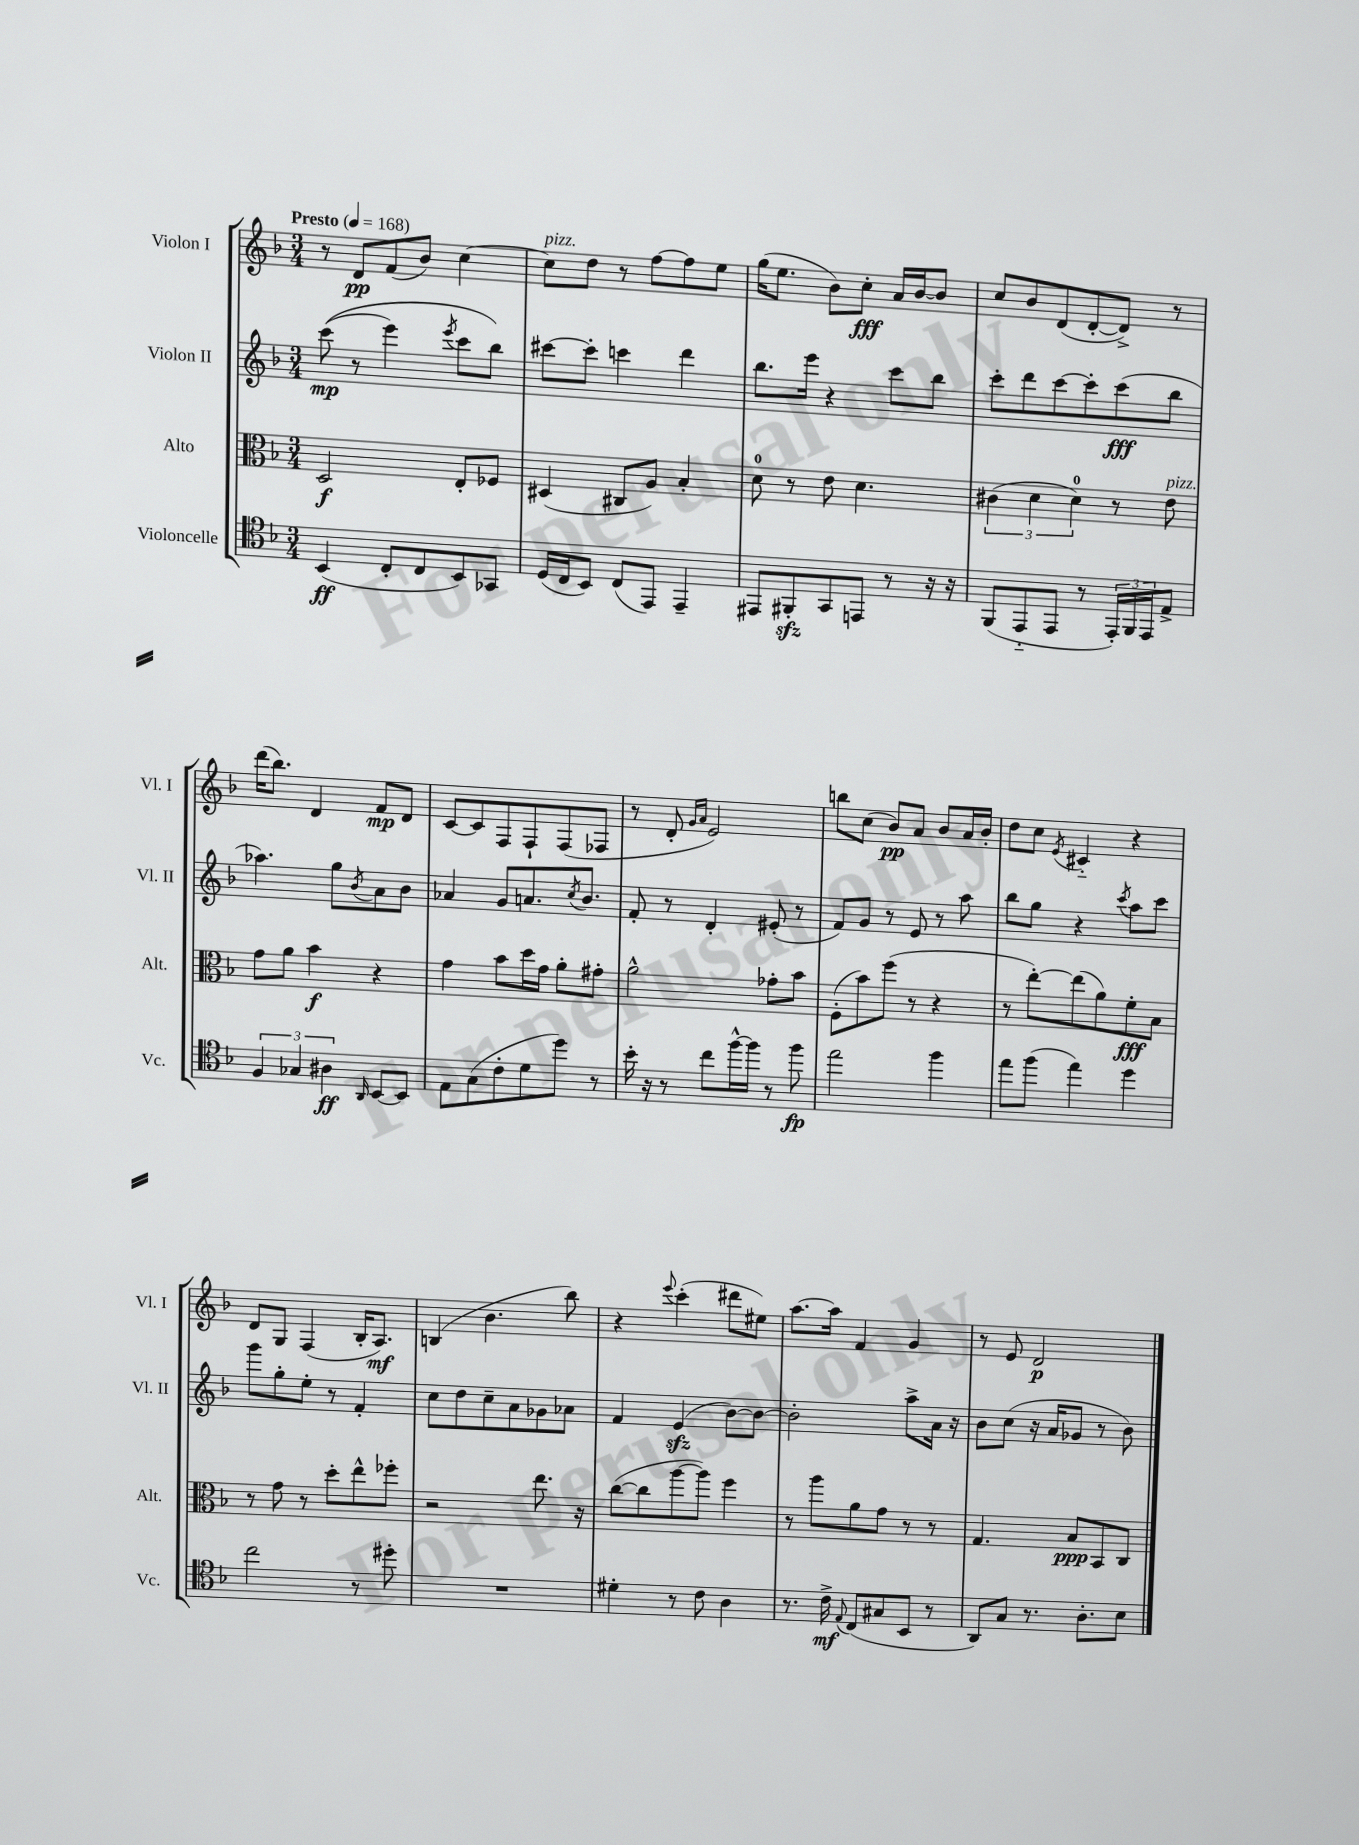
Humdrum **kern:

**kern	**dynam	**kern	**dynam	**kern	**dynam	**kern	**dynam
*part4	*part4	*part3	*part3	*part2	*part2	*part1	*part1
*staff4	*staff4	*staff3	*staff3	*staff2	*staff2	*staff1	*staff1
*I"Violoncelle	*	*I"Alto	*	*I"Violon II	*	*I"Violon I	*
*I'Vc.	*	*I'Alt.	*	*I'Vl. II	*	*I'Vl. I	*
*clefC4	*	*clefC3	*	*clefG2	*	*clefG2	*
*k[b-]	*	*k[b-]	*	*k[b-]	*	*k[b-]	*
*M3/4	*	*M3/4	*	*M3/4	*	*M3/4	*
*MM168	*	*MM168	*	*MM168	*	*MM168	*
=1	=1	=1	=1	=1	=1	=1	=1
!	!	!	!	!	!	!LO:TX:a:B:t=Presto	!
(4BB-/	ff	2D/	f	((8ccc\	mp	8r	.
.	.	.	.	8r	.	8d/L	pp
8C'/L	.	.	.	4eee\)	.	(8f/	.
8C/	.	.	.	.	.	8b-/J)	.
.	.	.	.	8qeee/	.	.	.
8BB-/)	.	8E'/L	.	8ccc\L	.	[4cc\	.
8GG-X/J	.	8F-X/J	.	8bb-\J)	.	.	.
=2	=2	=2	=2	=2	=2	=2	=2
!	!	!	!	!	!	!LO:TX:a:i:t=pizz.	!
(16D/LL	.	(4D#X/	.	[8ccc#X\L	.	8cc\L]	.
16C/J	.	.	.	.	.	.	.
8BB-/J)	.	.	.	8ccc#'\J]	.	8dd\J	.
(8C/L	.	8C#X/L	.	4cccn\	.	8r	.
8EE/J)	.	8A/J)	.	.	.	[8ff\L	.
4EE~/	.	4B-'/	.	4ddd\	.	8ff\]	.
.	.	.	.	.	.	8ee\J	.
=3	=3	=3	=3	=3	=3	=3	=3
8EE#X/L	.	8d\	.	8.bb-\L	.	(16gg\KL	.
.	.	.	.	.	.	8.ee\J	.
8FF#Xzz'/	.	8r	.	.	.	.	.
.	.	.	.	16eee\Jk	.	.	.
8GG/	.	8e\	.	4r	.	8b-\L)	.
8EEn/J	.	4.d\	.	.	.	8cc'\J	fff
8r	.	.	.	8ccc\L	.	16a/LL	.
.	.	.	.	.	.	[16b-/J	.
16r	.	.	.	8bb-\J	.	8b-/J]	.
16r	.	.	.	.	.	.	.
=4	=4	=4	=4	=4	=4	=4	=4
(8FF/L	.	(6c#X\	.	8ccc'\L	.	8cc/L	.
8EE/	.	.	.	8ddd\	.	8b-/	.
.	.	6d\	.	.	.	.	.
8EE/J	.	.	.	[8ccc\	.	(8d/	.
.	.	6d\)	.	.	.	.	.
8r	.	.	.	8ccc'\]	.	[8d'/	.
24EE'/LL)	.	8r	.	(8ccc\	fff	8d^/J])	.
24FF/	.	.	.	.	.	.	.
24EE/J	.	.	.	.	.	.	.
!	!	!LO:TX:a:i:t=pizz.	!	!	!	!	!
8E^/J	.	8e\	.	8bb-\J	.	8r	.
!!LO:LB:g=z
=5	=5	=5	=5	=5	=5	=5	=5
6F/	.	8g\L	.	4.aa-X\)	.	(16ddd\KL	.
.	.	.	.	.	.	8.bb-\J)	.
.	.	8a\J	.	.	.	.	.
6G-X/	.	.	.	.	.	.	.
.	.	4b-\	f	.	.	4d/	.
6A#X\	ff	.	.	.	.	.	.
.	.	.	.	8gg\L	.	.	.
16qqAA/	.	.	.	8qb-/	.	.	.
[8BB-/L	.	4r	.	8a\	.	8f/L	mp
8BB-/J]	.	.	.	8b-\J	.	8d/J	.
=6	=6	=6	=6	=6	=6	=6	=6
8E\L	.	4g\	.	4a-X/	.	[8c/L	.
(8G\	.	.	.	.	.	8c/]	.
8c'\	.	8b-\L	.	8g/L	.	8F/	.
8d\	.	16dd\L	.	8.an/	.	8F`/	.
.	.	16g\JJ	.	.	.	.	.
8dd\J)	.	8a'\L	.	.	.	(8F/	.
.	.	.	.	8qcc/	.	.	.
.	.	.	.	8.b-/J	.	.	.
8r	.	8g#X'\J	.	.	.	8F-X/J	.
=7	=7	=7	=7	=7	=7	=7	=7
16b-'\	.	2a^^\	.	8f'/	.	8r	.
16r	.	.	.	.	.	.	.
8r	.	.	.	8r	.	8d'/	.
.	.	.	.	.	.	16qqg/LL	.
.	.	.	.	.	.	16qqa/JJ	.
8cc\L	.	.	.	4d'/	.	2e/)	.
[16ff^^\L	.	.	.	.	.	.	.
16ff\JJ]	.	.	.	.	.	.	.
8r	.	8g-X'\L	.	(8e#X'/	.	.	.
8ff\	fp	8b-\J	.	8r	.	.	.
=8	=8	=8	=8	=8	=8	=8	=8
2ee\	.	(8F'\L	.	8f/L)	.	8bbn\L	.
.	.	8b-\)	.	8g/J	.	(8cc\J	.
.	.	(8ff\J	.	8r	.	8b-/L)	pp
.	.	8r	.	8e/	.	8a/J	.
4ff\	.	4r	.	8r	.	8b-/L	.
.	.	.	.	8aa\	.	16a/L	.
.	.	.	.	.	.	16b-'/JJ	.
=9	=9	=9	=9	=9	=9	=9	=9
8ee\L	.	8r	.	8bb-\L	.	8dd\L	.
(8ff\J	.	[8ee'\L)	.	8gg\J	.	8cc\J	.
.	.	.	.	.	.	8qe/	.
4ee\)	.	(8ee\]	.	4r	.	4c#X/	.
.	.	8a\)	.	.	.	.	.
.	.	.	.	8qccc/	.	.	.
4dd\	.	8f'\	fff	8aa\L	.	4r	.
.	.	8B-\J	.	8ccc\J	.	.	.
!!LO:LB:g=z
=10	=10	=10	=10	=10	=10	=10	=10
2cc\	.	8r	.	8ggg\L	.	8d/L	.
.	.	8g\	.	8gg'\	.	8G/J	.
.	.	8r	.	8ee'\J	.	(4F/	.
.	.	8dd'\L	.	8r	.	.	.
8r	.	8ee^^\	.	4f'/	.	16B-'/KL	.
.	.	.	.	.	.	8.A/J)	mf
8dd#X'\	.	8ff-X'\J	.	.	.	.	.
=11	=11	=11	=11	=11	=11	=11	=11
2.r	.	2r	.	8cc\L	.	(4Bn/	.
.	.	.	.	8dd\	.	.	.
.	.	.	.	8cc~\	.	4.b-\	.
.	.	.	.	8a\	.	.	.
.	.	8.ee\	.	8g-X\	.	.	.
.	.	.	.	8a-X\J	.	8bb-\)	.
.	.	16r	.	.	.	.	.
=12	=12	=12	=12	=12	=12	=12	=12
4d#X'\	.	([8cc\L	.	4f/	.	4r	.
.	.	8cc\]	.	.	.	.	.
.	.	.	.	.	.	8qqeee/	.
8r	.	[8aa\	.	(4ezz/	.	(4ccc'\	.
8c\	.	8aa\J])	.	.	.	.	.
4A\	.	4ff\	.	[8b-\L)	.	8ddd#X\L	.
.	.	.	.	8b-\J_	.	8ee#X\J)	.
=13	=13	=13	=13	=13	=13	=13	=13
8.r	.	8r	.	2b-'\]	.	[8.aa\L	.
.	.	8aa\L	.	.	.	.	.
16c^\	mf	.	.	.	.	16aa\Jk]	.
8qqE/	.	.	.	.	.	.	.
(8C/L	.	8a\	.	.	.	4f/	.
8G#X/	.	8g\J	.	.	.	.	.
8BB-/J	.	8r	.	8aa^\L	.	4g/	.
8r	.	8r	.	16a\Jk	.	.	.
.	.	.	.	16r	.	.	.
=14	=14	=14	=14	=14	=14	=14	=14
8AA/L)	.	4.G/	.	8b-\L	.	8r	.
8G/J	.	.	.	(8cc\J	.	8e/	.
8.r	.	.	.	16r	.	2d/	p
.	.	.	.	16a/KL	.	.	.
.	.	8B-/L	ppp	8g-X/J	.	.	.
8.A'\L	.	.	.	.	.	.	.
.	.	8BB-/	.	8r	.	.	.
8B-\J	.	8C/J	.	8b-\)	.	.	.
==	==	==	==	==	==	==	==
*-	*-	*-	*-	*-	*-	*-	*-
